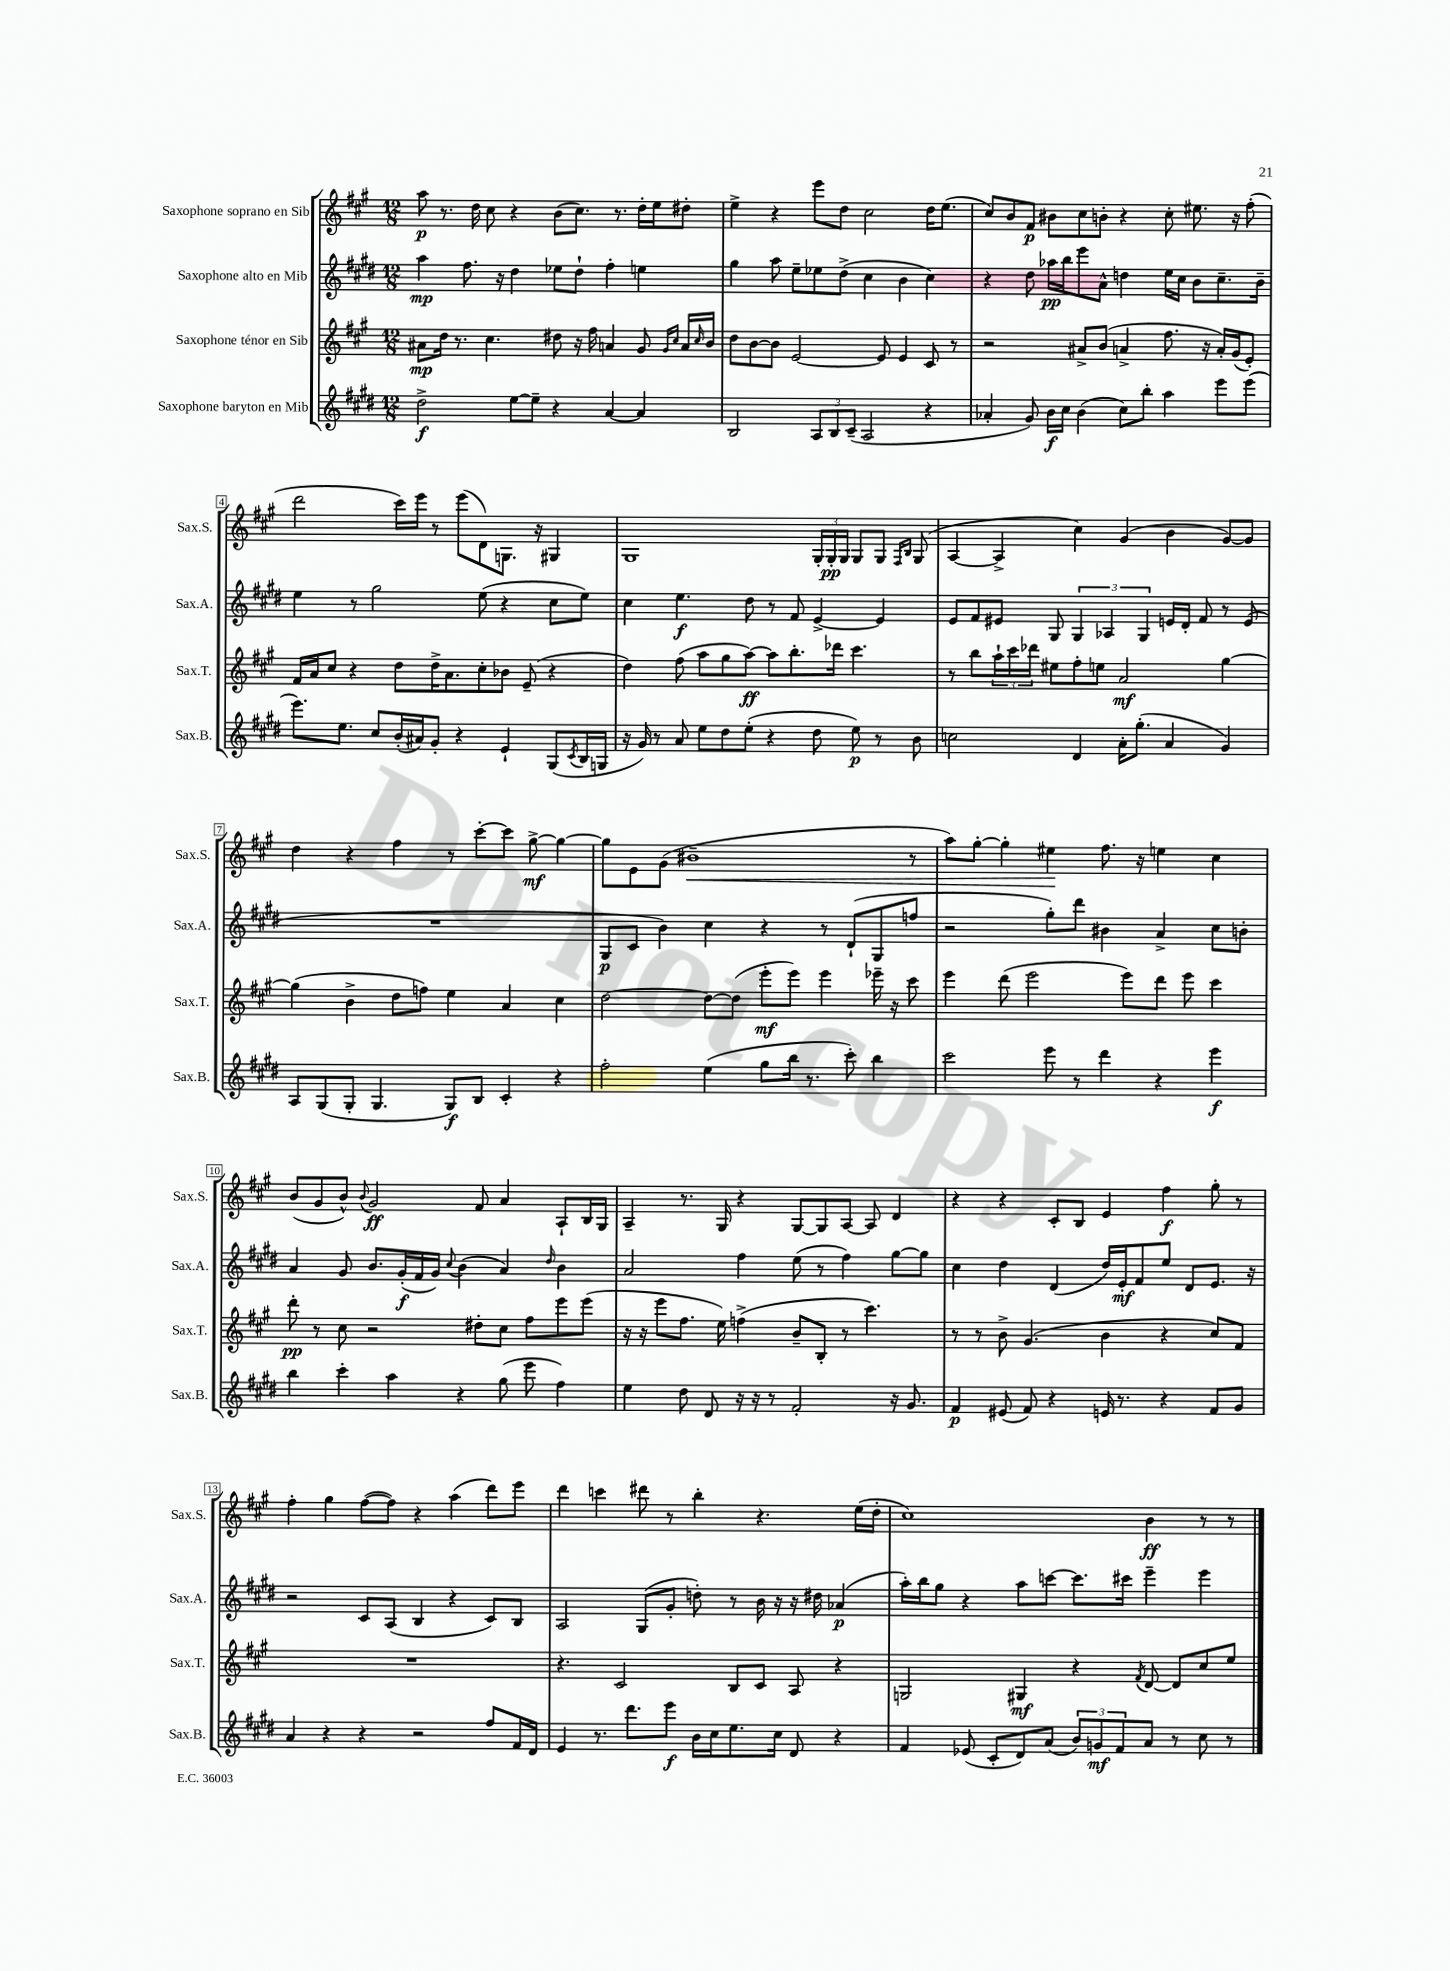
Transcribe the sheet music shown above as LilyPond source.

<<
\new StaffGroup <<
\new Staff = "s0" \with { instrumentName = "Saxophone soprano en Sib" shortInstrumentName = "Sax.S." } {
    \clef treble \key a \major \numericTimeSignature \time 12/8
    a''8\p r8. d''16 cis''8 r4 b'8( cis''8.) r8. d''16-. e''16 dis''8-. |
    e''4-> r4 e'''8 d''8 cis''2 d''16 e''8.( |
    cis''8) b'8 fis'8\p bis'8 cis''8 b'8-. r4 cis''8-. eis''8. r16 fis''8-.( |
    d'''2 cis'''16) e'''16 r8 e'''8( d'8) g8. r16 gis4 |
    gis1 \tuplet 3/2 { gis16-. gis16-.\pp gis16 } gis8 gis8 \grace { fis16 b16 } gis8( |
    a4~ a4-> cis''4) gis'4( b'4 gis'8~) gis'8 |
    d''4 r4 fis''4 r8 cis'''8~-. cis'''8 gis''8~->\mf gis''4~ |
    gis''8 e'8 gis'8( bis'1--\< r8 |
    a''8) gis''8~-. gis''4-. eis''4\! fis''8. r16 e''4 cis''4 |
    b'8( gis'8 b'8-^) \appoggiatura { b'8 } gis'2\ff fis'8 a'4 a8-! b16 gis16 |
    a4-- r8. gis16 r4 gis8~ gis8 a8~ a8 d'4 |
    r4 r4 cis'8-. b8 e'4 fis''4\f gis''8-. r8 |
    fis''4-. gis''4 fis''8~( fis''8) r4 a''4( d'''8) e'''8 |
    d'''4 c'''4 dis'''8 r8 b''4-. r4. e''16( d''16-. |
    cis''1) b'4\ff r8 r8 \bar "|." |
}
\new Staff = "s1" \with { instrumentName = "Saxophone alto en Mib" shortInstrumentName = "Sax.A." } {
    \clef treble \key e \major \numericTimeSignature \time 12/8
    a''4\mp fis''8. r16 dis''4 ees''8 dis''8-! fis''4-. e''4 |
    gis''4 a''8 e''8-- ees''8 dis''8->( cis''4 b'4 cis''4) |
    r4 dis''8 aes''16\pp b''16 e'''8 a'8-^ d''4 e''16 cis''16 b'8 cis''8.-- b'16-- |
    e''4 r8 gis''2 e''8( r4 cis''8 e''8) |
    cis''4 e''4.\f dis''8 r8 fis'8 e'4~-> e'4 |
    e'8 fis'8 eis'8 gis8 \tuplet 3/2 { gis4 aes4 gis4 } e'16 dis'16-. fis'8 r8 e'8( |
    R1. |
    gis8\p cis'8 b'4) cis''4 r4 r8 dis'8-!( gis8 f''8 |
    r2 gis''8-.) dis'''8 bis'4 a'4-> cis''8 b'8-. |
    a'4 gis'8 b'8. gis'16-.\f( fis'16 gis'16) \appoggiatura { cis''8 } b'4( a'4) \grace { dis''16 } b'4 |
    a'2 fis''4 e''8( r8 fis''4) gis''8~ gis''8 |
    cis''4 dis''4 dis'4( dis''16) e'16-.\mf fis'8 e''8 dis'8 e'8. r16 |
    r2 cis'8 a8( b4 r4 cis'8) b8 |
    a2 gis8( gis'8-. d''8-.) r8 b'16 r16 r16 dis''16 aes'4\p( |
    a''16-.) b''16 gis''8 r4 a''8 c'''8~ c'''8. cis'''16 e'''4-- e'''4 \bar "|." |
}
\new Staff = "s2" \with { instrumentName = "Saxophone ténor en Sib" shortInstrumentName = "Sax.T." } {
    \clef treble \key a \major \numericTimeSignature \time 12/8
    ais'8\mp d''16 r8. cis''4. dis''8 r16 fis''16 a'4 gis'8 \grace { gis'16 cis''16 } a'16 \grace { cis''16 } b'16 |
    d''8 b'8~ b'8 e'2~ e'8 e'4 cis'8 r8 |
    r2 ais'8-> b'8( a'4-> fis''8. r16 a'16-.) gis'16( e'8-.) |
    fis'16 a'16 cis''8 r4 d''8 d''16-> a'8. cis''8-. bes'8 e'8--( r4 |
    d''4) fis''8( a''8 gis''8 a''8~\ff) a''8 b''8.-. des'''16 cis'''4. |
    r8 b''8 \tuplet 3/2 { a''16-! cis'''16 des'''16 } eis''8 fis''8-. e''8 a'2\mf gis''4~ |
    gis''4( b'4-> d''8 f''8) e''4 a'4 cis''4 |
    d''2~ d''8~ d''8( e'''8-.\mf e'''8) e'''4 ees'''16-- r16 cis'''8 |
    e'''4 d'''8( e'''2 e'''8) d'''8 e'''8 cis'''4 |
    d'''8-.\pp r8 cis''8 r2 dis''8-. cis''8 fis''8 e'''8 e'''8( |
    r16 r16 e'''8 fis''8. e''16) f''4->( b'8-- b8-. r8 cis'''4.) |
    r8 r8 b'8-> gis'4.( b'4 r4 cis''8) fis'8 |
    R1. |
    r4. cis'2 b8 cis'8 a8 r4 |
    g2 gis4\mf r4 \acciaccatura { fis'8 } d'8~ d'8 cis''8 e''8 \bar "|." |
}
\new Staff = "s3" \with { instrumentName = "Saxophone baryton en Mib" shortInstrumentName = "Sax.B." } {
    \clef treble \key e \major \numericTimeSignature \time 12/8
    dis''2->\f e''8~ e''8-- r4 a'4~ a'4 |
    b2 \tuplet 3/2 { a8 b8 cis'8--( } a2 r4 |
    aes'4-. gis'8) b'16\f cis''16 b'4( cis''8) b''8-. a''4 e'''8 e'''8( |
    e'''8.) e''8. cis''8 b'16-.( ais'16) gis'8-. r4 e'4-! gis8( \acciaccatura { cis'8 } b16 g16 |
    r16 gis'16) r8 a'8 e''8 dis''8 e''8-.( r4 dis''8 e''8\p) r8 b'8 |
    c''2 dis'4 a'16-. gis''8.-.( a'4 gis'4) |
    a8 gis8( gis8-. gis4. gis8\f) b8 cis'4-. r4 |
    fis''2-. e''4( gis''8 b''16 r8. cis'''8-.) b''4 |
    cis'''2 e'''8 r8 dis'''4 r4 e'''4\f |
    b''4 cis'''4-. a''4 r4 gis''8( e'''8 fis''4) |
    e''4 dis''8 dis'8 r16 r16 r8 fis'2-. r16 gis'8. |
    fis'4\p eis'8( fis'8) r4 e'16 r8. r4 fis'8 gis'8 |
    a'4 r4 r4 r2 fis''8 fis'16 dis'16 |
    e'4 r8. dis'''8. e'''8\f b'16 cis''16 e''8. cis''16 dis'8 r4 |
    fis'4 ees'8( cis'8-. dis'8) a'8( \tuplet 3/2 { b'8) g'8\mf fis'8 } a'8 r8 cis''8 r8 \bar "|." |
}
>>
>>
\layout { \context { \Score \override BarNumber.stencil = #(make-stencil-boxer 0.1 0.3 ly:text-interface::print) } }
